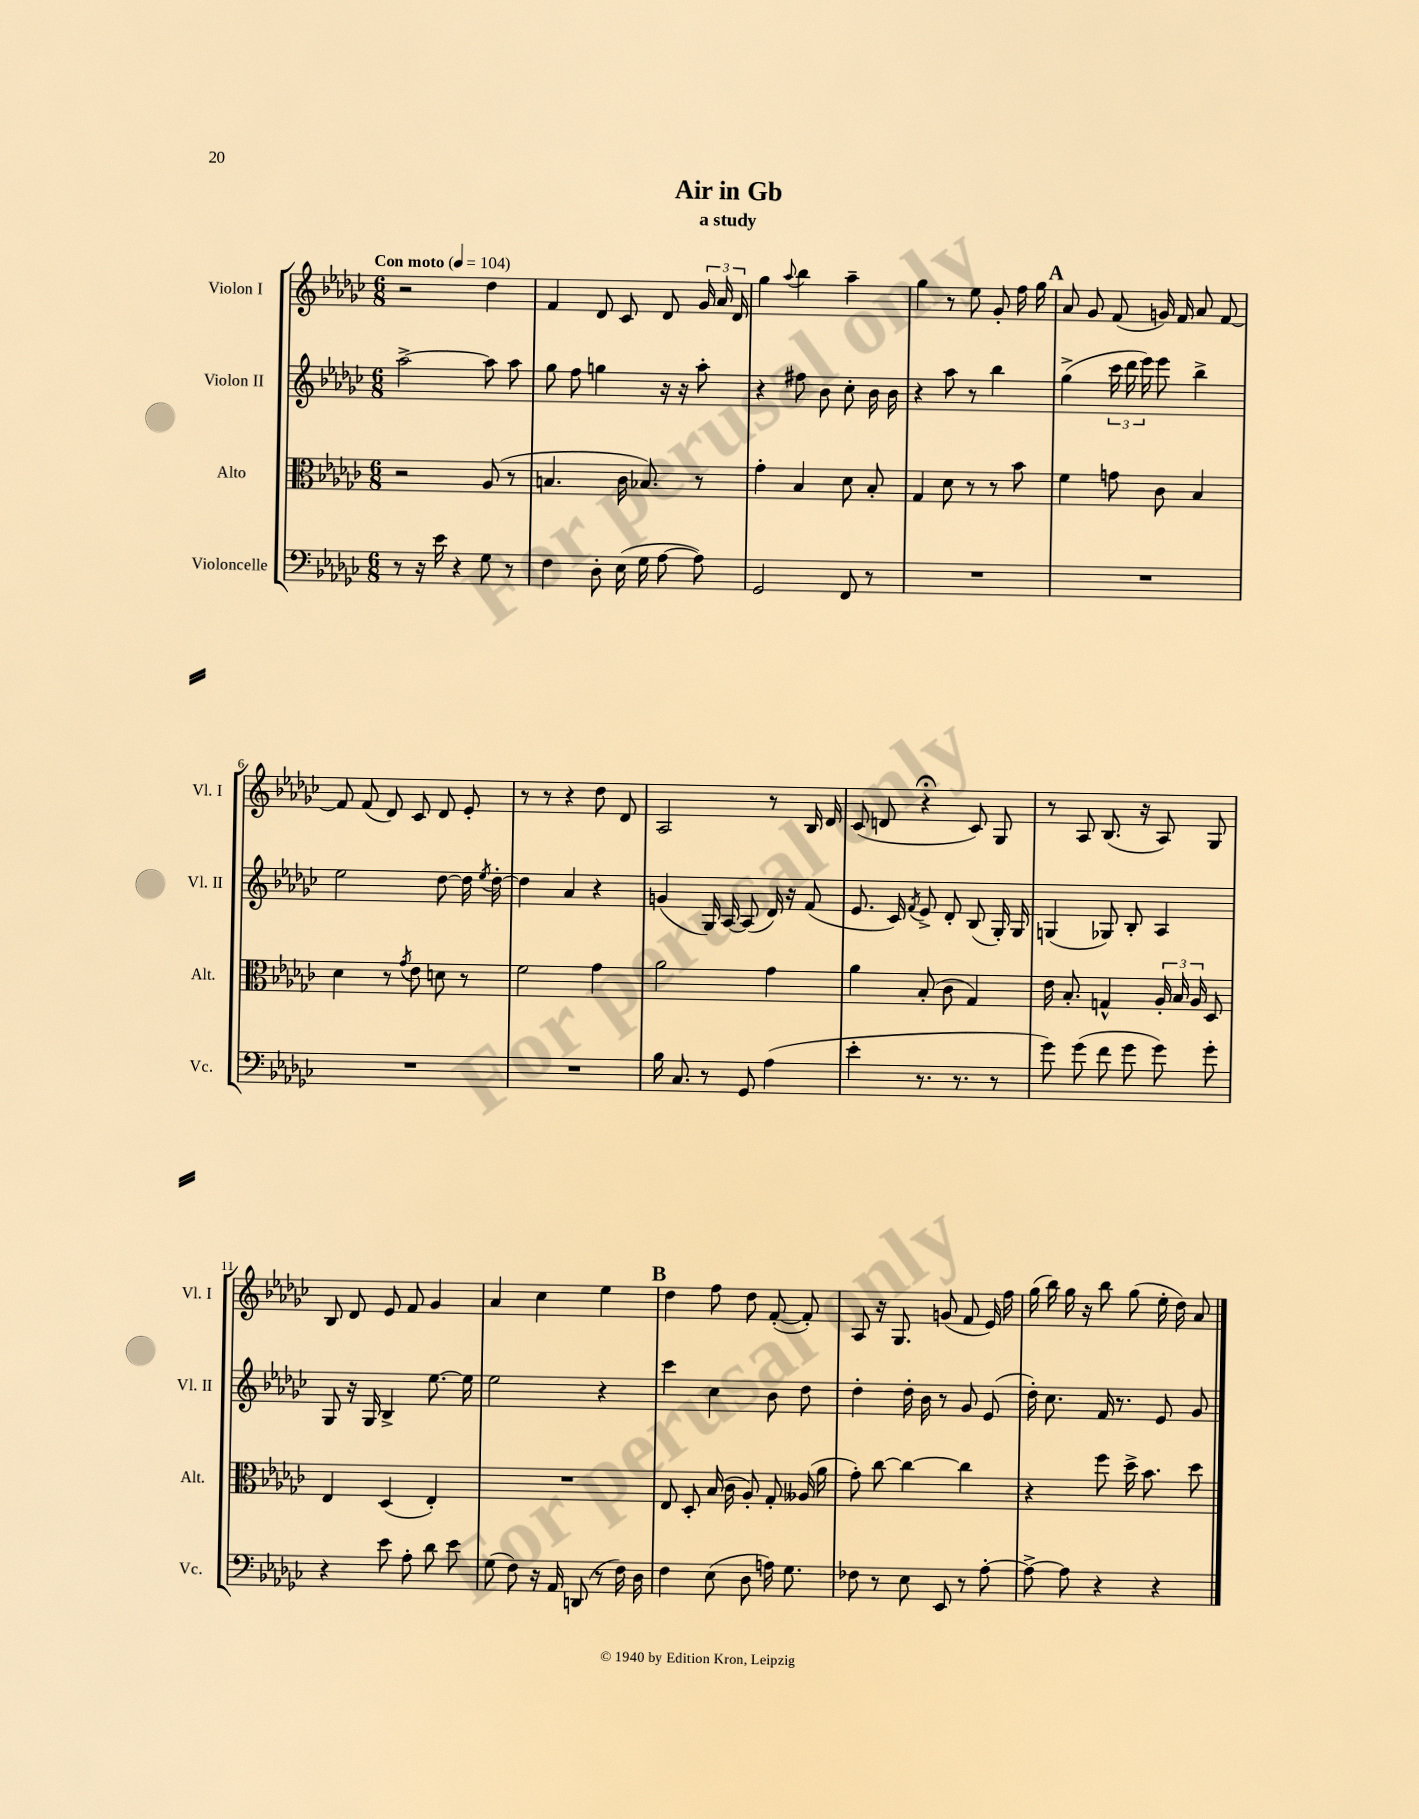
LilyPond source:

\header { title = "Air in Gb" subtitle = "a study" }
<<
\new StaffGroup <<
\new Staff = "s0" \with { instrumentName = "Violon I" shortInstrumentName = "Vl. I" } {
    \clef treble \key ges \major \numericTimeSignature \time 6/8 \tempo "Con moto" 4 = 104
    \autoBeamOff r2 des''4 |
    f'4 des'8 ces'8 des'8 \tuplet 3/2 { ges'16 aes'16 des'16 } |
    ges''4 \appoggiatura { aes''8 } bes''4 aes''4-- |
    ges''4 r8 ees''8 ges'8-. f''16 ges''16 |
    \mark \markup { \bold "A" } aes'8 ges'8 f'8( g'16) f'16 aes'8 f'8~ |
    f'8 f'8( des'8) ces'8 des'8 ees'8-. |
    r8 r8 r4 des''8 des'8 |
    aes2 r8 bes16 des'16 |
    ces'8( d'8 r4\fermata ces'8) ges8 |
    r8 aes8 bes8.( r16 aes8) ges8 |
    bes8 des'8 ees'8 f'8 ges'4 |
    aes'4 ces''4 ees''4 |
    \mark \markup { \bold "B" } des''4 f''8 des''8 f'8~-.( f'8-.) |
    aes8 r16 ges8. g'8( f'8 ees'16) f''16 |
    ges''16( bes''16) ges''16 r16 bes''8 ges''8( ees''16-. des''16) aes'8 \bar "|." |
}
\new Staff = "s1" \with { instrumentName = "Violon II" shortInstrumentName = "Vl. II" } {
    \clef treble \key ges \major \numericTimeSignature \time 6/8
    \autoBeamOff aes''2~-> aes''8 aes''8 |
    ges''8 f''8 g''4 r16 r16 aes''8-. |
    r4 fis''8 bes'8 ces''8-. bes'16 bes'16 |
    r4 aes''8 r8 bes''4 |
    \mark \markup { \bold "A" } ges''4->( \tuplet 3/2 { ces'''16 des'''16 ees'''16) } ees'''8 bes''4-> |
    ees''2 des''8~ des''16 \acciaccatura { ees''8 } des''16~-. |
    des''4 aes'4 r4 |
    g'4( ges16) aes16~ aes8( des'16) r16 f'8( |
    ees'8. ces'16) \acciaccatura { f'8 } ees'8-> des'8-. bes8( ges16-.) ges16 |
    g4( ges8) bes8-. aes4 |
    ges8 r16 ges16 bes4-> ees''8.~ ees''16 |
    ees''2 r4 |
    \mark \markup { \bold "B" } ces'''4 ces''4 bes'8 des''8 |
    des''4-. des''16-. bes'16 r8 ges'8 ees'8( |
    des''16-.) ces''8. f'16 r8. ees'8 ges'8 \bar "|." |
}
\new Staff = "s2" \with { instrumentName = "Alto" shortInstrumentName = "Alt." } {
    \clef alto \key ges \major \numericTimeSignature \time 6/8
    \autoBeamOff r2 aes8( r8 |
    b4. ces'16 bes8.) r8 |
    ges'4-. bes4 des'8 bes8-. |
    ges4 des'8 r8 r8 bes'8 |
    \mark \markup { \bold "A" } f'4 g'8 ces'8 bes4 |
    des'4 r8 \acciaccatura { ges'8 } ees'8 d'8 r8 |
    f'2 ges'4 |
    aes'2 ges'4 |
    aes'4 bes8-.( ces'8 ges4) |
    ees'16 bes8.-. g4-^ \tuplet 3/2 { aes16-. bes16 aes16 } des8 |
    ees4 des4( ees4-.) |
    R2. |
    \mark \markup { \bold "B" } ees8 des8-. bes16( ces'16 aes8-.) ges8-. aeses16( aes'16 |
    ges'8-.) ces''8~ ces''4~ ces''4 |
    r4 f''8 des''16-> bes'8. des''8 \bar "|." |
}
\new Staff = "s3" \with { instrumentName = "Violoncelle" shortInstrumentName = "Vc." } {
    \clef bass \key ges \major \numericTimeSignature \time 6/8
    \autoBeamOff r8 r16 ees'16 r4 ges8 r8 |
    f4 des8-. ees16( ges16 aes8~ aes8) |
    ges,2 f,8 r8 |
    R2. |
    \mark \markup { \bold "A" } R2. |
    R2. |
    R2. |
    bes16 ces8. r8 ges,8 aes4( |
    ees'4-. r8. r8. r8 |
    ges'8) ges'8( f'8 ges'8 ges'8) ges'8-. |
    r4 ees'8 aes8-. des'8 ees'8 |
    ges8( f8) r16 aes,16 d,8( r8 f16) des16 |
    \mark \markup { \bold "B" } f4 ees8( des8 a16) ges8. |
    fes8 r8 ees8 ees,8 r8 aes8~-. |
    aes8~-> aes8 r4 r4 \bar "|." |
}
>>
>>
